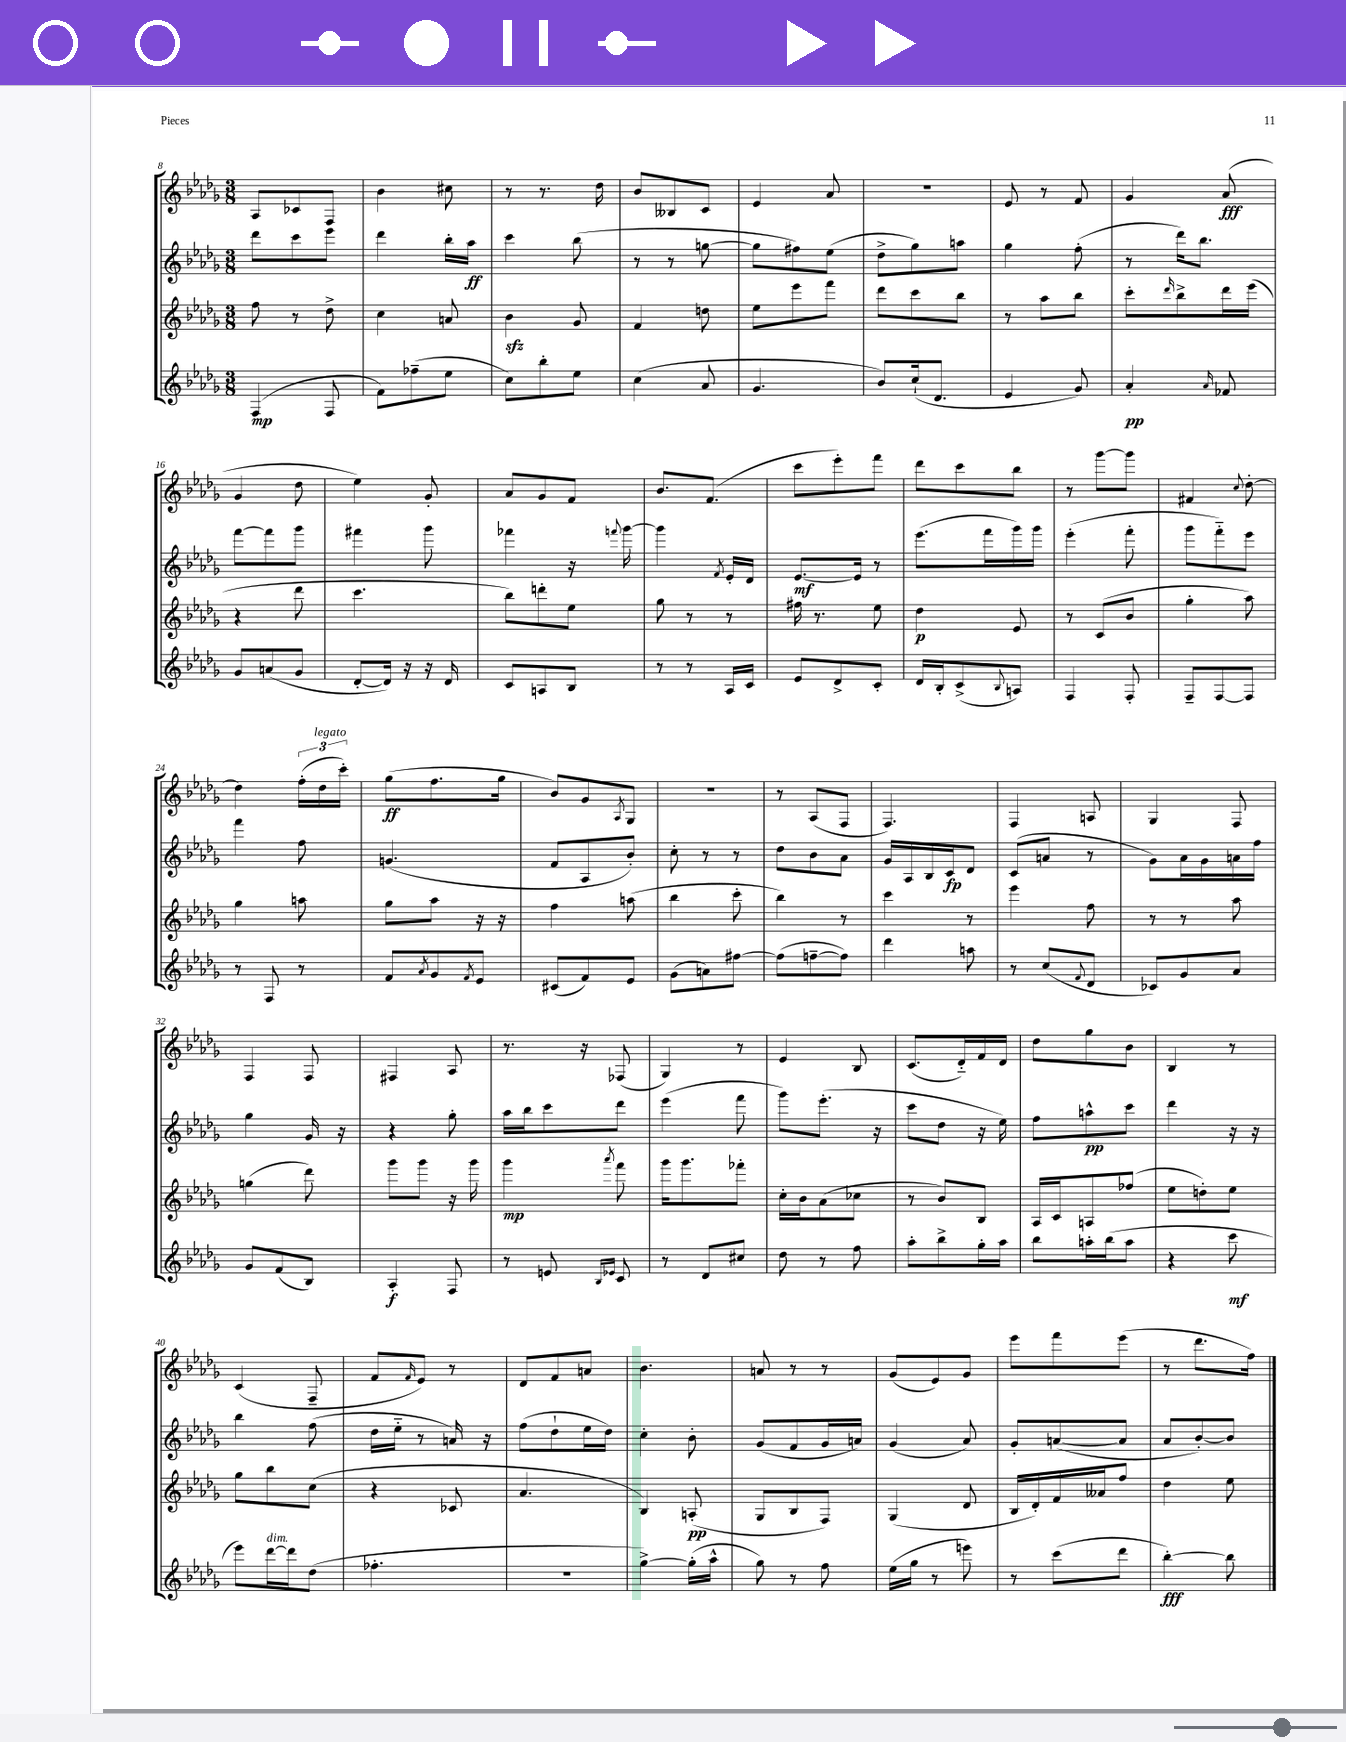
<<
\new StaffGroup <<
\new Staff = "s0" {
    \clef treble \key des \major \numericTimeSignature \time 3/8
    aes8 ces'8 f8 |
    bes'4 cis''8 |
    r8 r8. des''16 |
    bes'8 beses8 c'8 |
    ees'4 aes'8 |
    R4. |
    ees'8 r8 f'8 |
    ges'4 aes'8\fff( |
    ges'4 des''8 |
    ees''4) ges'8-. |
    aes'8 ges'8 f'8 |
    bes'8. f'8.( |
    c'''8 ees'''8-.) f'''8 |
    des'''8 c'''8 bes''8 |
    r8 ges'''8~ ges'''8 |
    fis'4 \appoggiatura { c''8 } des''8~-. |
    des''4 \tuplet 3/2 { f''16-.( des''16^\markup { \italic "legato" } c'''16-.) } |
    ges''8\ff( f''8. ges''16 |
    bes'8) ges'8 \acciaccatura { aes8 } ges8 |
    R4. |
    r8 aes8( f8 |
    f4.) |
    f4 a8 |
    ges4 f8 |
    f4 f8 |
    fis4 aes8 |
    r8. r16 fes8( |
    ges4) r8 |
    ees'4 bes8 |
    c'8.( des'16-_) f'16 des'16 |
    des''8 ges''8 bes'8 |
    bes4 r8 |
    c'4( f8-- |
    f'8 \grace { f'16 } ees'8) r8 |
    des'8 f'8 a'8 |
    bes'4. |
    a'8 r8 r8 |
    ges'8( ees'8) ges'8 |
    ees'''8 f'''8 ees'''8( |
    r8 des'''8. f''16) \bar "|." |
}
\new Staff = "s1" {
    \clef treble \key des \major \numericTimeSignature \time 3/8
    des'''8 c'''8 ees'''8 |
    des'''4 bes''16-. aes''16\ff |
    c'''4 bes''8( |
    r8 r8 g''8~ |
    g''8 fis''8) ees''8( |
    des''8-> ges''8) a''8 |
    ges''4 f''8-.( |
    r8 des'''16) bes''8. |
    f'''8~ f'''8 ges'''8 |
    fis'''4 ges'''8 |
    fes'''4 r16 \appoggiatura { f'''8 } ges'''16~ |
    ges'''4 \acciaccatura { f'8 } ees'16-. des'16 |
    ees'8.~\mf ees'16 r8 |
    ees'''8.( f'''16 ges'''16) ges'''16 |
    ees'''4-.( f'''8-. |
    ges'''8 f'''8-_) ees'''8 |
    f'''4 f''8 |
    g'4.( |
    f'8 aes8 bes'8-.) |
    c''8-. r8 r8 |
    des''8 bes'8 aes'8 |
    ges'16 aes16 bes16 c'16\fp des'8 |
    c'8( a'8 r8 |
    ges'8) aes'16 ges'16 a'16 f''16 |
    ges''4 ges'16 r16 |
    r4 ges''8-. |
    aes''16 bes''16 c'''8 des'''8 |
    ees'''4( f'''8 |
    ges'''8) ees'''8.-.( r16 |
    c'''8 des''8 r16 ees''16) |
    f''8 a''8-^\pp c'''8 |
    des'''4 r16 r16 |
    bes''4 f''8( |
    des''16 ees''16-_ r8 a'16) r16 |
    f''8( des''8-! ees''16 des''16) |
    c''4-. bes'8-. |
    ges'8( f'8 ges'16 a'16) |
    ges'4( aes'8) |
    ges'8-. a'8~( a'8 |
    aes'8 bes'8~-.) bes'8 \bar "|." |
}
\new Staff = "s2" {
    \clef treble \key des \major \numericTimeSignature \time 3/8
    f''8 r8 des''8-> |
    c''4 a'8 |
    bes'4\sfz ges'8 |
    f'4 d''8 |
    ees''8 ees'''8 f'''8 |
    des'''8 c'''8 bes''8 |
    r8 aes''8 bes''8 |
    c'''8-. \grace { des'''16 } bes''8-> des'''16 ees'''16( |
    r4 des'''8 |
    c'''4. |
    bes''8) d'''8-. ees''8 |
    ges''8 r8 r8 |
    fis''16 r8. ees''8 |
    des''4\p ees'8 |
    r8 c'8( bes'8 |
    ges''4-. aes''8) |
    ges''4 a''8 |
    ges''8 aes''8 r16 r16 |
    f''4 a''8( |
    bes''4 c'''8-. |
    bes''4) r8 |
    c'''4 r8 |
    ees'''4 f''8 |
    r8 r8 aes''8 |
    g''4( des'''8) |
    ges'''8 ges'''8 r16 ges'''16 |
    ges'''4\mp \acciaccatura { aes'''8 } f'''8 |
    ges'''16 ges'''8. fes'''8-. |
    c''16-. bes'16 aes'8( ces''8 |
    r8 bes'8) bes8 |
    aes16 c'16 a8 fes''8( |
    ees''8 d''8-.) ees''8 |
    ges''8 bes''8 c''8( |
    r4 ces'8 |
    aes'4. |
    bes4) a8-.\pp( |
    ges8 bes8 f8) |
    ges4( des'8 |
    bes16 des'16-.) f'16 aeses'16 f''8 |
    des''4 ees''8 \bar "|." |
}
\new Staff = "s3" {
    \clef treble \key des \major \numericTimeSignature \time 3/8
    f4\mp( f8 |
    f'8) fes''8--( ees''8 |
    c''8) bes''8-. ees''8 |
    c''4( aes'8 |
    ges'4. |
    bes'8) c''16-!( des'8. |
    ees'4 ges'8) |
    aes'4-.\pp \grace { aes'16 } fes'8 |
    ges'8 a'8( ges'8 |
    des'8~-. des'16) r16 r16 des'16 |
    c'8 a8 bes8 |
    r8 r8 aes16 c'16 |
    ees'8 des'8-> c'8-. |
    des'16 bes16-. c'8->( \appoggiatura { bes8 } a8) |
    f4 f8-. |
    f8-- f8~ f8 |
    r8 f8 r8 |
    f'8 \acciaccatura { aes'8 } ges'8 \acciaccatura { f'8 } ees'8 |
    cis'8( f'8) ees'8 |
    ges'8( a'8) fis''8~ |
    fis''8( f''8~-- f''8) |
    des'''4 a''8 |
    r8 c''8( \appoggiatura { f'8 } des'8 |
    ces'8) ges'8 aes'8 |
    ges'8 f'8( bes8) |
    aes4-.\f f8 |
    r8 e'8 \grace { bes16 ees'16 } c'8 |
    r8 des'8 cis''8 |
    des''8 r8 f''8 |
    aes''8-. bes''8-> ges''16-. aes''16 |
    bes''8 a''16-. bes''16( a''8 |
    r4 c'''8\mf |
    ees'''8) des'''16~^\markup { \italic "dim." } des'''16 des''8( |
    fes''4.-. |
    R4. |
    ges''4~->) ges''16-.( aes''16-^ |
    ges''8) r8 f''8 |
    ees''16( ges''16 r8 e'''8) |
    r8 c'''8( des'''8 |
    bes''4~-.\fff) bes''8 \bar "|." |
}
>>
>>
\layout { \context { \Score currentBarNumber = #8 } }
